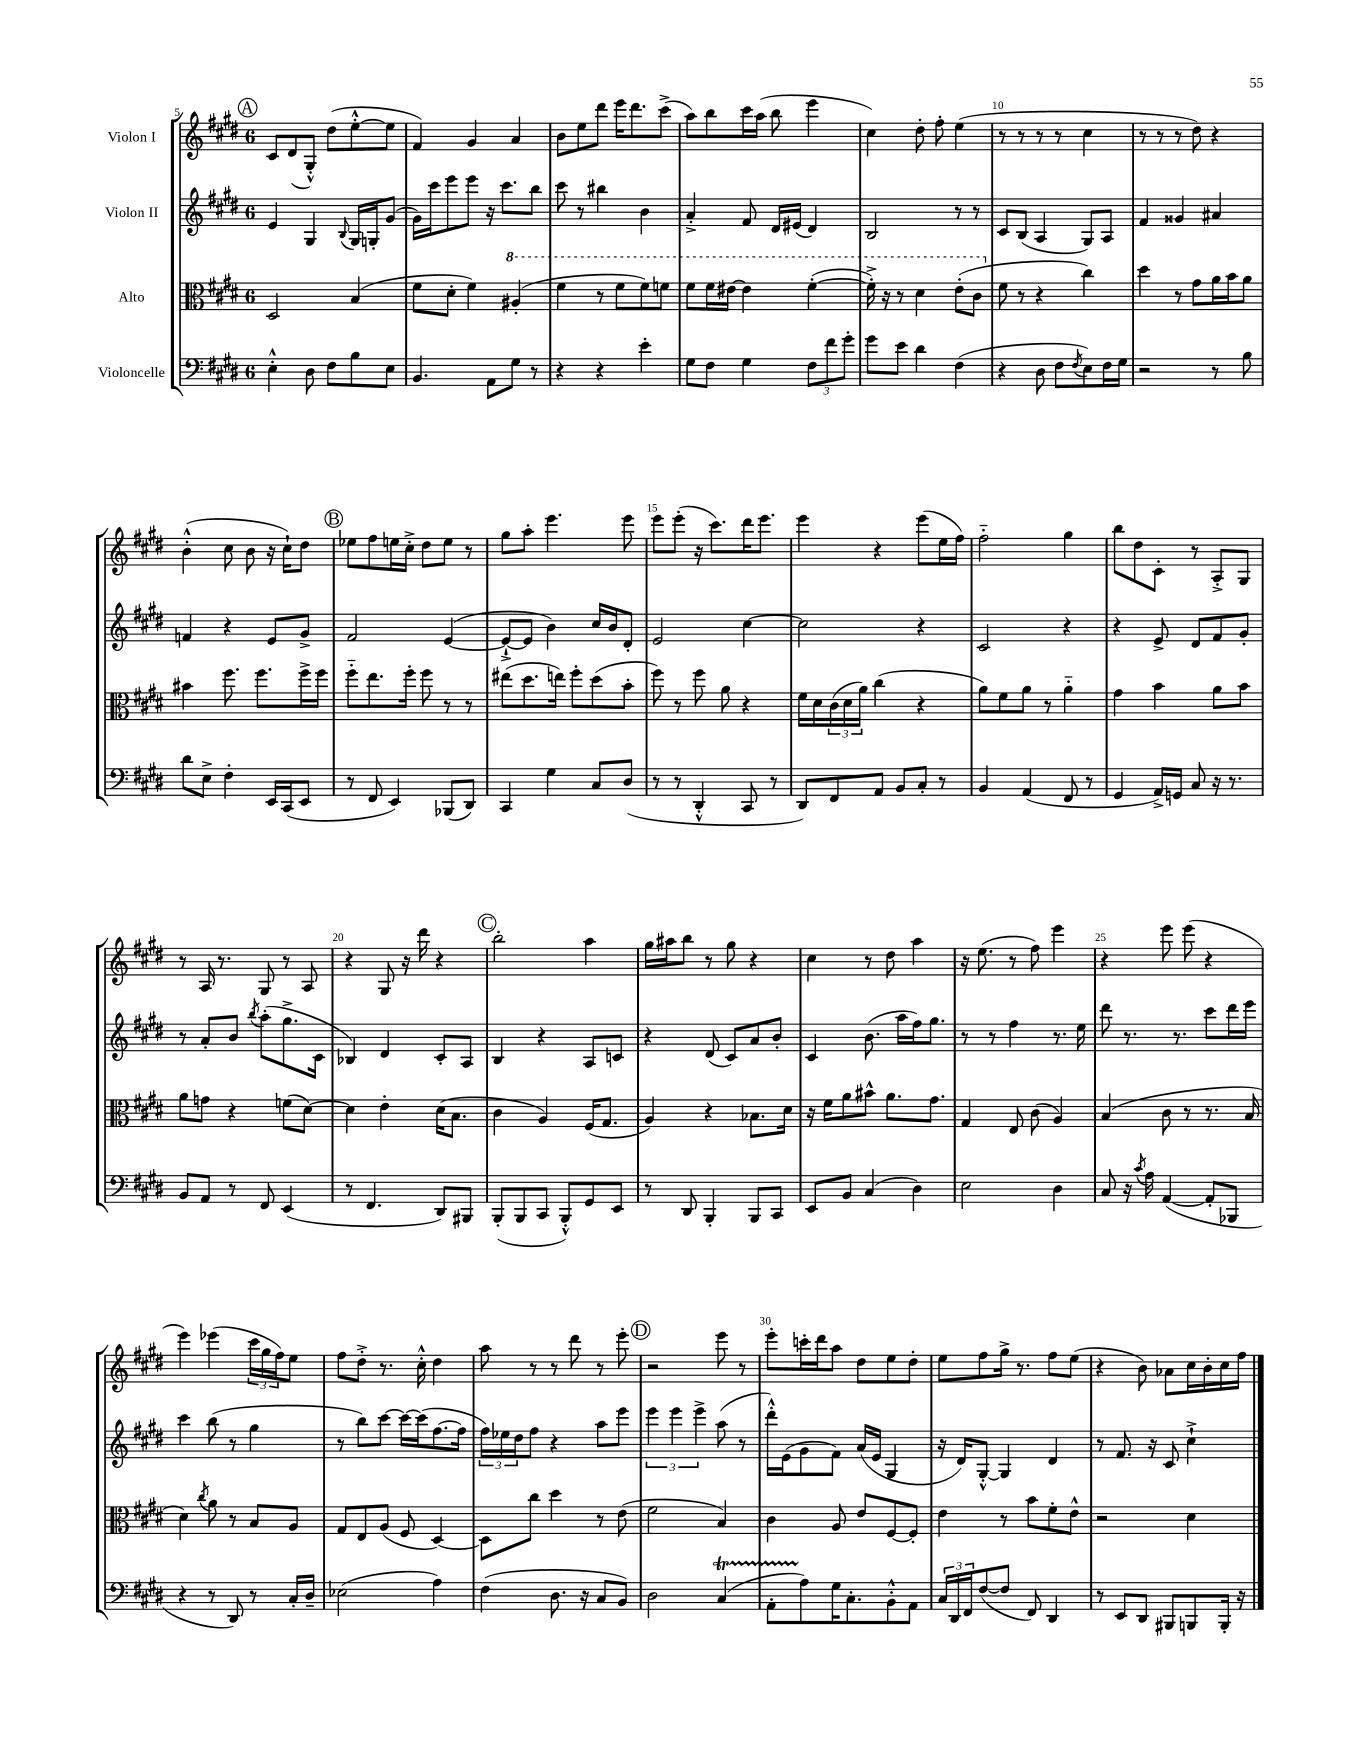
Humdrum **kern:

**kern	**kern	**kern	**kern
*staff4	*staff3	*staff2	*staff1
*clefF4	*clefC3	*clefG2	*clefG2
*k[f#c#g#d#]	*k[f#c#g#d#]	*k[f#c#g#d#]	*k[f#c#g#d#]
*M6/8	*M6/8	*M6/8	*M6/8
4E'^^	2D#	4e	8c#
.	.	.	(8d#
8D#	.	4G#	8G#'^^)
8F#	.	.	(8dd#
.	.	8qqB	.
8B	(4B	16G#	[8ee'^^
.	.	16G'	.
8E	.	(8g#	8ee]
=	=	=	=
4.BB	8f#	16g#)	4f#)
.	.	16ccc#	.
.	8d#'	8eee	.
.	4f#)	8eee	4g#
8AA	.	16r	.
.	.	8.ccc#	.
8G#	(4a#'	.	4a
8r	.	8bb	.
=	=	=	=
4r	4ff#	8ccc#	8b
.	.	8r	8ee
4r	8r	4bb#	8ddd#
.	8ff#	.	16eee
.	.	.	8.ddd#
4e'	8ff#)	4b	.
.	8ff	.	(8ccc#^
=	=	=	=
8G#	8ff#	4a'^	8aa)
8F#	16ff#	.	8bb
.	[16ee#	.	.
4G#	4ee#]	8f#	16ccc#
.	.	.	(16aa
.	.	16d#	8bb
.	.	(16e#	.
12F#	([4ff#'	4d#)	4eee
12f#	.	.	.
12g#'	.	.	.
=	=	=	=
8g#	16ff#'^])	2B	4cc#)
.	16r	.	.
8e	8r	.	.
4d#	4dd#	.	8dd#'
.	.	.	8ff#'
(4F#	(8ee'	8r	(4ee
.	8cc#	8r	.
=	=	=	=
4r	8f#	8c#	8r
.	8r	(8B	8r
8D#	4r	4A	8r
8F#	.	.	8r
8qF#	.	.	.
8E)	4cc#)	8G#)	4cc#
16F#	.	8A	.
16G#	.	.	.
=	=	=	=
2r	4dd#	4f#	8r
.	.	.	8r
.	8r	4g##	8r
.	8g#	.	8dd#)
8r	16a	4a#	4r
.	16b	.	.
8B	8a	.	.
=	=	=	=
8d#	4b#	4f	(4b'^^
8E^	.	.	.
4F#'	8.ff#	4r	8cc#
.	.	.	8b
.	8.ff#	.	.
16EE	.	8e	16r
(16CC#	.	.	16cc#`)
8EE	16ff#^	8g#^	8dd#
.	16ff#	.	.
=	=	=	=
8r	8ff#'~	2f#	8ee-
8FF#	8.ee	.	8ff#
4EE)	.	.	16ee
.	16ff#'	.	16cc#'^
.	8ff#	.	8dd#
(8BBB-	8r	([4e	8ee
8DD#)	8r	.	8r
=	=	=	=
4CC#	(8ee#	8e`^_	8gg#
.	8.dd#	8e]	8aa'
4G#	.	4b)	4.eee
.	16ee)	.	.
.	8ff#'	.	.
8C#	(8dd#	16cc#	.
.	.	16b	.
(8D#	8b'	8d#'	8eee
=	=	=	=
8r	8ff#)	2e	8eee
8r	8r	.	(8eee'
4DD#'^^	8ff#	.	16r
.	.	.	8.ccc#)
.	8a	.	.
8CC#	4r	[4cc#	16ddd#
.	.	.	8.eee
8r	.	.	.
=	=	=	=
8DD#)	16f#	2cc#]	4eee
.	16d#	.	.
8FF#	(24c#	.	.
.	24d#	.	.
.	24a)	.	.
8AA	(4cc#	.	4r
8BB	.	.	.
8C#'	4r	4r	(8eee
8r	.	.	16ee
.	.	.	16ff#)
=	=	=	=
4BB	8a)	2c#	2ff#'~
.	8f#	.	.
(4AA	8a	.	.
.	8r	.	.
8FF#	4a'~	4r	4gg#
8r	.	.	.
=	=	=	=
4GG#	4g#	4r	8bb
.	.	.	8dd#
16AA^)	4b	8e^	8c#'
16GG	.	.	.
8C#	.	8d#	8r
16r	8a	8f#	8A'^
8.r	.	.	.
.	8b	8g#'	8G#
=	=	=	=
8BB	8a	8r	8r
8AA	8g	8a'	16A
.	.	.	8.r
8r	4r	8b	.
.	.	8qbb	.
8FF#	.	(8aa'	8G#
(4EE	(8f	8.gg#^	8r
.	[8d#)	.	8A
.	.	16c#	.
=	=	=	=
8r	4d#]	4B-)	4r
4.FF#	.	.	.
.	4e'	4d#	8G#
.	.	.	16r
.	.	.	16ddd#
8DD#)	(16d#	8c#'	4r
.	8.B	.	.
8BBB#	.	8A	.
=	=	=	=
(8BBB'	4c#	4B	2bb'
8BBB	.	.	.
8CC#	4A)	4r	.
8BBB'^^)	.	.	.
8GG#	(16F#	8A	4aa
.	8.G#	.	.
8EE	.	8c	.
=	=	=	=
8r	4A)	4r	16gg#
.	.	.	16aa#
8DD#	.	.	8bb
4BBB'	4r	(8d#	8r
.	.	8c#)	8gg#
8BBB	8.B-	8a	4r
8CC#	.	8b'	.
.	16d#	.	.
=	=	=	=
8EE	16r	4c#	4cc#
.	16f#	.	.
8BB	8a	.	.
(4C#	8b#^^	(8.b	8r
.	8.a	.	8dd#
.	.	16aa	.
4D#)	.	16ff#)	4aa
.	8.g#	8.gg#	.
=	=	=	=
2E	4G#	8r	16r
.	.	.	(8.ee
.	.	8r	.
.	8E	4ff#	8r
.	(8c#	.	8ff#)
4D#	4A)	8.r	4eee
.	.	16ee	.
=	=	=	=
8C#	(4B	8ddd#	4r
16r	.	8.r	.
8qc#	.	.	.
16A	.	.	.
([4AA	8c#	.	8eee
.	.	8.r	.
.	8r	.	(8eee
8AA']	8.r	8ccc#	4r
8BBB-	.	16ddd#	.
.	16B	16eee	.
=	=	=	=
4r	4d#)	4ccc#	4eee)
.	8qcc#	.	.
8r	8a	(8bb	(4eee-
8DD#)	8r	8r	.
8r	8B	4gg#	24ccc#
.	.	.	24gg#
.	.	.	24ff#)
16C#'	8A	.	8ee
16D#~	.	.	.
=	=	=	=
(2E-	8G#	8r	8ff#
.	8E	8bb)	8dd#'^
.	(8A	[8ccc#	8.r
.	8F#	16ccc#_	.
.	.	(16ccc#]	16cc#'^^
4A)	[4D#)	[8.ff#	4dd#
.	.	16ff#]	.
=	=	=	=
(4F#	8D#]	24ff#)	8aa
.	.	24ee-	.
.	.	24dd#	.
.	8cc#	8ff#	8r
8.D#	4dd#	4r	8r
.	.	.	8ddd#
16r	.	.	.
8C#	8r	8aa	8r
8BB)	(8e	8eee	8eee'
=	=	=	=
2D#	2f#	6eee	2r
.	.	6eee	.
.	.	6eee^	.
(4C#	4B)	(8aa	8eee
.	.	8r	8r
=	=	=	=
8AA'	4c#	16ddd#'^^)	8eee'
.	.	(16e	.
8A)	.	8g#	16ccc'
.	.	.	16ddd#
16G#	8A	8f#)	8aa
8.C#'	.	.	.
.	8e	(16a	8dd#
.	.	16e	.
8BB'^^	[8F#	4G#	8ee
8AA	8F#']	.	8dd#'
=	=	=	=
24C#	4e	16r	8ee
24DD#	.	.	.
.	.	16d#)	.
24FF#	.	.	.
([8F#	.	[8G#'^^	8ff#
8F#]	8r	4G#]	16gg#^
.	.	.	8.r
8FF#)	8b	.	.
4DD#	8f#'	4d#	8ff#
.	8e^^	.	(8ee
=	=	=	=
8r	2r	8r	4r
8EE	.	8.f#	.
8DD#	.	.	8b)
.	.	16r	.
8BBB#	.	8c#	8a-
8BBB	4d#	4cc#`^	16cc#
.	.	.	16b'
16BBB'	.	.	16cc#
16r	.	.	16ff#
==	==	==	==
*-	*-	*-	*-
